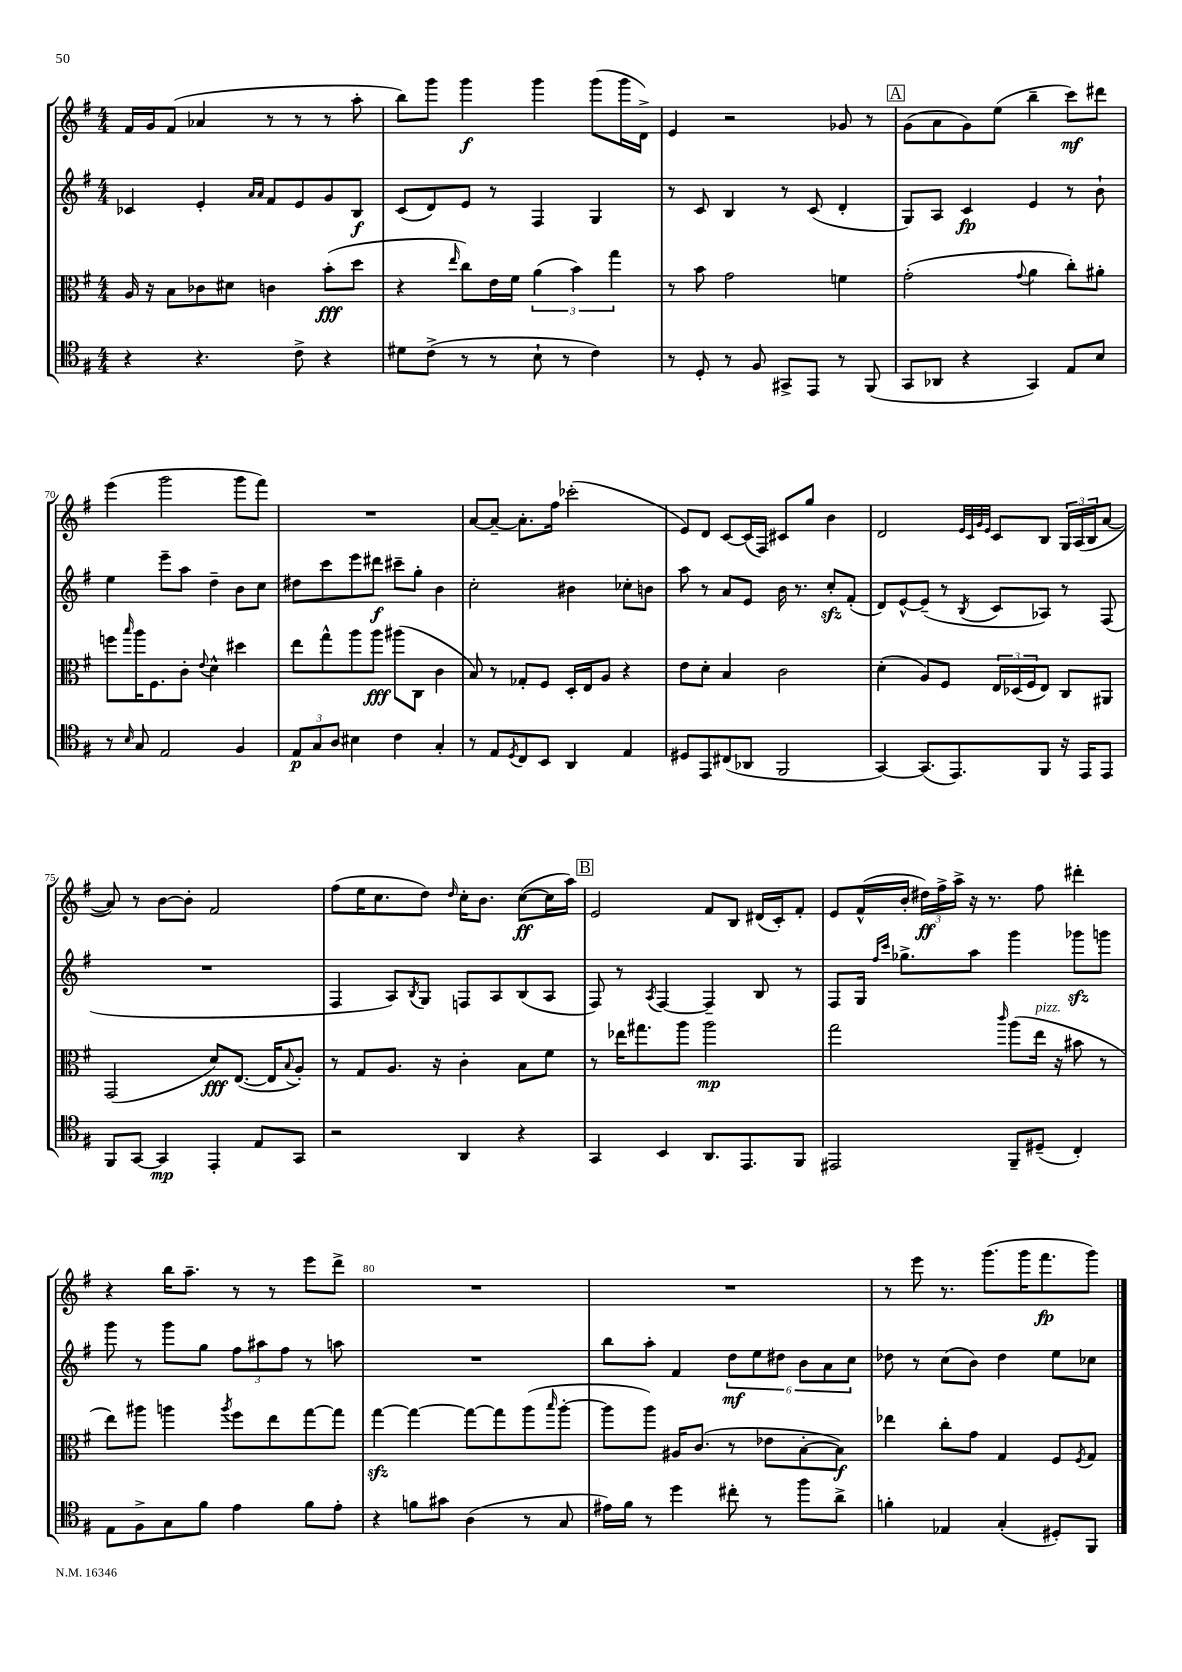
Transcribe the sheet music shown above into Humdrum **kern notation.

**kern	**dynam	**kern	**dynam	**kern	**dynam	**kern	**dynam
*part4	*part4	*part3	*part3	*part2	*part2	*part1	*part1
*staff4	*staff4	*staff3	*staff3	*staff2	*staff2	*staff1	*staff1
*clefC4	*	*clefC3	*	*clefG2	*	*clefG2	*
*k[f#]	*	*k[f#]	*	*k[f#]	*	*k[f#]	*
*M4/4	*	*M4/4	*	*M4/4	*	*M4/4	*
=66	=66	=66	=66	=66	=66	=66	=66
4r	.	16A/	.	4c-X/	.	16f#/LL	.
.	.	16r	.	.	.	16g/J	.
.	.	8B\L	.	.	.	(8f#/J	.
4.r	.	8c-X\	.	4e'/	.	4a-X/	.
.	.	8d#X\J	.	.	.	.	.
.	.	.	.	16qqa/LL	.	.	.
.	.	.	.	16qqa/JJ	.	.	.
.	.	4cn\	.	8f#/L	.	8r	.
8c^\	.	.	.	8e/	.	8r	.
4r	.	(8b'\L	fff	8g/	.	8r	.
.	.	8dd\J	.	8B/J	f	8aa'\	.
=67	=67	=67	=67	=67	=67	=67	=67
8d#X\L	.	4r	.	(8c/L	.	8bb\L)	.
(8c^\J	.	.	.	8d/)	.	8ggg\J	.
.	.	16qqee/	.	.	.	.	.
8r	.	8cc\L)	.	8e/J	.	4ggg\	f
8r	.	16e\L	.	8r	.	.	.
.	.	16f#\JJ	.	.	.	.	.
8B`\	.	(6a\	.	4F#/	.	4ggg\	.
8r	.	.	.	.	.	.	.
.	.	6b\)	.	.	.	.	.
4c\)	.	.	.	4G/	.	(8ggg\L	.
.	.	6gg\	.	.	.	.	.
.	.	.	.	.	.	16ggg\L	.
.	.	.	.	.	.	16d^\JJ)	.
=68	=68	=68	=68	=68	=68	=68	=68
8r	.	8r	.	8r	.	4e/	.
8D'/	.	8b\	.	8c/	.	.	.
8r	.	2g\	.	4B/	.	2r	.
8F#/	.	.	.	.	.	.	.
8GG#X^/L	.	.	.	8r	.	.	.
8EE/J	.	.	.	(8c/	.	.	.
8r	.	4fn\	.	4d'/	.	8g-X/	.
(8FF#/	.	.	.	.	.	8r	.
!!LO:REH:place=s1:t=A
=69	=69	=69	=69	=69	=69	=69	=69
8GG/L	.	(2g'\	.	8G/L)	.	(8g\L	.
8AA-X/J	.	.	.	8A/J	.	8a\	.
4r	.	.	.	4c/	fp	8g\)	.
.	.	.	.	.	.	(8ee\J	.
.	.	8qqg/	.	.	.	.	.
4GG/)	.	4a\	.	4e/	.	4bb~\	.
8E/L	.	8cc'\L)	.	8r	.	8ccc\L)	mf
8B/J	.	8a#X'\J	.	8b`\	.	8ddd#X\J	.
!!LO:LB:g=z
=70	=70	=70	=70	=70	=70	=70	=70
8r	.	8ffn\L	.	4ee\	.	(4eee\	.
16qqB/	.	16qqbb/	.	.	.	.	.
8G/	.	16aa\K	.	.	.	.	.
.	.	8.F#\	.	.	.	.	.
2E/	.	.	.	8eee~\L	.	2ggg\	.
.	.	8c'\J	.	8aa\J	.	.	.
.	.	8qqe/	.	.	.	.	.
.	.	4d^^\	.	4dd~\	.	.	.
4F#/	.	4dd#X\	.	8b\L	.	8ggg\L	.
.	.	.	.	8cc\J	.	8fff#\J)	.
=71	=71	=71	=71	=71	=71	=71	=71
12E/L	p	8ee\L	.	8dd#X\L	.	1r	.
12G/	.	.	.	.	.	.	.
.	.	8gg^^\	.	8ccc\	.	.	.
12A/J	.	.	.	.	.	.	.
4B#X\	.	8aa\	.	8eee\	.	.	.
.	.	8aa\J	fff	8ddd#X\J	f	.	.
4c\	.	(8aa#X\L	.	8ccc#X~\L	.	.	.
.	.	8C\J	.	8gg'\J	.	.	.
4G'/	.	4c\	.	4b\	.	.	.
=72	=72	=72	=72	=72	=72	=72	=72
8r	.	8B/)	.	2cc'\	.	[8a/L	.
8E/L	.	8r	.	.	.	8a~/J_	.
8qD/	.	.	.	.	.	.	.
8C/	.	8G-X'/L	.	.	.	8.a'\L]	.
8BB/J	.	8F#/J	.	.	.	.	.
.	.	.	.	.	.	16ff#\Jk	.
4AA/	.	16D'/LL	.	4b#X\	.	(2ccc-X'\	.
.	.	16E/J	.	.	.	.	.
.	.	8A/J	.	.	.	.	.
4E/	.	4r	.	8cc-X'\L	.	.	.
.	.	.	.	8bn\J	.	.	.
=73	=73	=73	=73	=73	=73	=73	=73
8D#X/L	.	8e\L	.	8aa\	.	8e/L)	.
8EE/	.	8d'\J	.	8r	.	8d/J	.
(8C#X/	.	4B/	.	8a/L	.	[8c/L	.
8AA-X/J	.	.	.	8e/J	.	(16c/L]	.
.	.	.	.	.	.	16F#/JJ)	.
2FF#/	.	2c\	.	16b\	.	8c#X/L	.
.	.	.	.	8.r	.	.	.
.	.	.	.	.	.	8gg/J	.
.	.	.	.	8cczz'/L	.	4b\	.
.	.	.	.	(8f#'/J	.	.	.
=74	=74	=74	=74	=74	=74	=74	=74
[4GG/)	.	(4d'\	.	8d/L)	.	2d/	.
.	.	.	.	[8e^^/	.	.	.
(8.GG/L]	.	8A/L)	.	(8e~/J]	.	.	.
.	.	8F#/J	.	8r	.	.	.
8.EE/)	.	.	.	.	.	.	.
.	.	.	.	.	.	32qqe/LLL	.
.	.	.	.	.	.	32qqc/	.
.	.	.	.	.	.	32qqg/	.
.	.	.	.	8qB/	.	32qqe/JJJ	.
.	.	24E/LL	.	8c/L	.	8c/L	.
.	.	(24D-X/	.	.	.	.	.
.	.	24F#/J	.	.	.	.	.
8FF#/J	.	8E/J)	.	8A-X/J)	.	8B/J	.
16r	.	8C/L	.	8r	.	24G/LL	.
.	.	.	.	.	.	(24A/	.
16EE/KL	.	.	.	.	.	.	.
.	.	.	.	.	.	24B/J	.
8EE/J	.	8AA#X/J	.	(8F#/	.	[8a/J	.
!!LO:LB:g=z
=75	=75	=75	=75	=75	=75	=75	=75
8FF#/L	.	(2GG/	.	1r	.	8a/])	.
[8GG/J	.	.	.	.	.	8r	.
4GG/]	mp	.	.	.	.	[8b\L	.
.	.	.	.	.	.	8b'\J]	.
4EE'/	.	8d/L)	fff	.	.	2f#/	.
.	.	([8.E/J	.	.	.	.	.
8E/L	.	.	.	.	.	.	.
.	.	16E/KL]	.	.	.	.	.
.	.	8qqB/	.	.	.	.	.
8GG/J	.	8A'/J)	.	.	.	.	.
=76	=76	=76	=76	=76	=76	=76	=76
2r	.	8r	.	4F#/	.	(8ff#\L	.
.	.	8G/L	.	.	.	16ee\K	.
.	.	.	.	.	.	8.cc\	.
.	.	8.A/J	.	8A/L)	.	.	.
.	.	.	.	8qB/	.	.	.
.	.	.	.	8G/J	.	8dd\J)	.
.	.	16r	.	.	.	.	.
.	.	.	.	.	.	16qqdd/	.
4AA/	.	4c'\	.	8Fn/L	.	16cc'\KL	.
.	.	.	.	.	.	8.b\J	.
.	.	.	.	8A/	.	.	.
4r	.	8B\L	.	(8B/	.	([8cc\L	ff
.	.	8f#\J	.	8A/J	.	16cc\L]	.
.	.	.	.	.	.	16aa\JJ)	.
!!LO:REH:place=s1:t=B
=77	=77	=77	=77	=77	=77	=77	=77
4GG/	.	8r	.	8F#/)	.	2e/	.
.	.	16ee-X\KL	.	8r	.	.	.
.	.	8.gg#X\	.	.	.	.	.
.	.	.	.	8qA/	.	.	.
4BB/	.	.	.	[4F#/	.	.	.
.	.	8aa\J	.	.	.	.	.
8.AA/L	.	2aa\	mp	4F#~/]	.	8f#/L	.
.	.	.	.	.	.	8B/J	.
8.EE/	.	.	.	.	.	.	.
.	.	.	.	8B/	.	(16d#X/LL	.
.	.	.	.	.	.	16c'/J)	.
8FF#/J	.	.	.	8r	.	8f#'/J	.
=78	=78	=78	=78	=78	=78	=78	=78
2EE#X/	.	2gg\	.	8F#/L	.	8e/L	.
.	.	.	.	16G/Jk	.	(16f#^^/L	.
.	.	.	.	16qqff#/LL	.	.	.
.	.	.	.	16qqccc/JJ	.	.	.
.	.	.	.	8.gg-X^\L	.	16b'/JJ	.
.	.	.	.	.	.	24dd#X\LL)	ff
.	.	.	.	.	.	24ff#^\	.
.	.	.	.	.	.	24aa^\JJ	.
.	.	.	.	8aa\J	.	16r	.
.	.	.	.	.	.	8.r	.
.	.	16qqccc/	.	.	.	.	.
8FF#~/L	.	(8aa\L	.	4ggg\	.	.	.
!	!	!LO:TX:a:i:t=pizz.	!	!	!	!	!
(8D#X~/J	.	16ee\Jk	.	.	.	8ff#\	.
.	.	16r	.	.	.	.	.
4C'/)	.	8b#X\	.	8ggg-Xzz\L	.	4ddd#X'\	.
.	.	8r	.	8gggn\J	.	.	.
!!LO:LB:g=z
=79	=79	=79	=79	=79	=79	=79	=79
8E\L	.	8ee\L)	.	8ggg\	.	4r	.
8F#^\	.	8aa#X\J	.	8r	.	.	.
8G\	.	4aan\	.	8ggg\L	.	16bb\KL	.
.	.	.	.	.	.	8.aa~\J	.
8f#\J	.	.	.	8gg\J	.	.	.
.	.	8qaa/	.	.	.	.	.
4e\	.	8ff#\L	.	12ff#\L	.	8r	.
.	.	.	.	12aa#X\	.	.	.
.	.	8ee\	.	.	.	8r	.
.	.	.	.	12ff#\J	.	.	.
8f#\L	.	[8gg\	.	8r	.	8eee\L	.
8e'\J	.	8gg\J]	.	8aan\	.	8ddd^\J	.
=80	=80	=80	=80	=80	=80	=80	=80
4r	.	[4ggzz\	.	1r	.	1r	.
8fn\L	.	4gg\_	.	.	.	.	.
8g#X\J	.	.	.	.	.	.	.
(4A\	.	8gg\L_	.	.	.	.	.
.	.	8gg\]	.	.	.	.	.
8r	.	(8aa\	.	.	.	.	.
.	.	16qqbb/	.	.	.	.	.
8G/	.	[8aa'\J	.	.	.	.	.
=81	=81	=81	=81	=81	=81	=81	=81
16e#X\LL)	.	8aa\L]	.	8bb\L	.	1r	.
16f#\JJ	.	.	.	.	.	.	.
8r	.	8aa\J)	.	8aa'\J	.	.	.
4dd\	.	16A#X/KL	.	4f#/	.	.	.
.	.	(8.c/J	.	.	.	.	.
8cc#X'\	.	8r	.	12dd\L	mf	.	.
.	.	.	.	12ee\	.	.	.
8r	.	8e-X\L	.	.	.	.	.
.	.	.	.	12dd#X\J	.	.	.
8ff#\L	.	[8B'\	.	12b\L	.	.	.
.	.	.	.	12a\	.	.	.
8a^\J	.	8B\J])	f	.	.	.	.
.	.	.	.	12cc\J	.	.	.
=82	=82	=82	=82	=82	=82	=82	=82
4fn'\	.	4ee-X\	.	8dd-X\	.	8r	.
.	.	.	.	8r	.	8eee\	.
4E-X/	.	8cc'\L	.	(8cc\L	.	8.r	.
.	.	8g\J	.	8b\J)	.	.	.
.	.	.	.	.	.	(8.ggg\L	.
(4G'/	.	4G/	.	4dd-\	.	.	.
.	.	.	.	.	.	16ggg\K	.
.	.	.	.	.	.	8.fff#\	fp
8D#X'/L)	.	8F#/L	.	8ee\L	.	.	.
.	.	8qF#/	.	.	.	.	.
8FF#/J	.	8G/J	.	8cc-X\J	.	8ggg\J)	.
==	==	==	==	==	==	==	==
*-	*-	*-	*-	*-	*-	*-	*-
